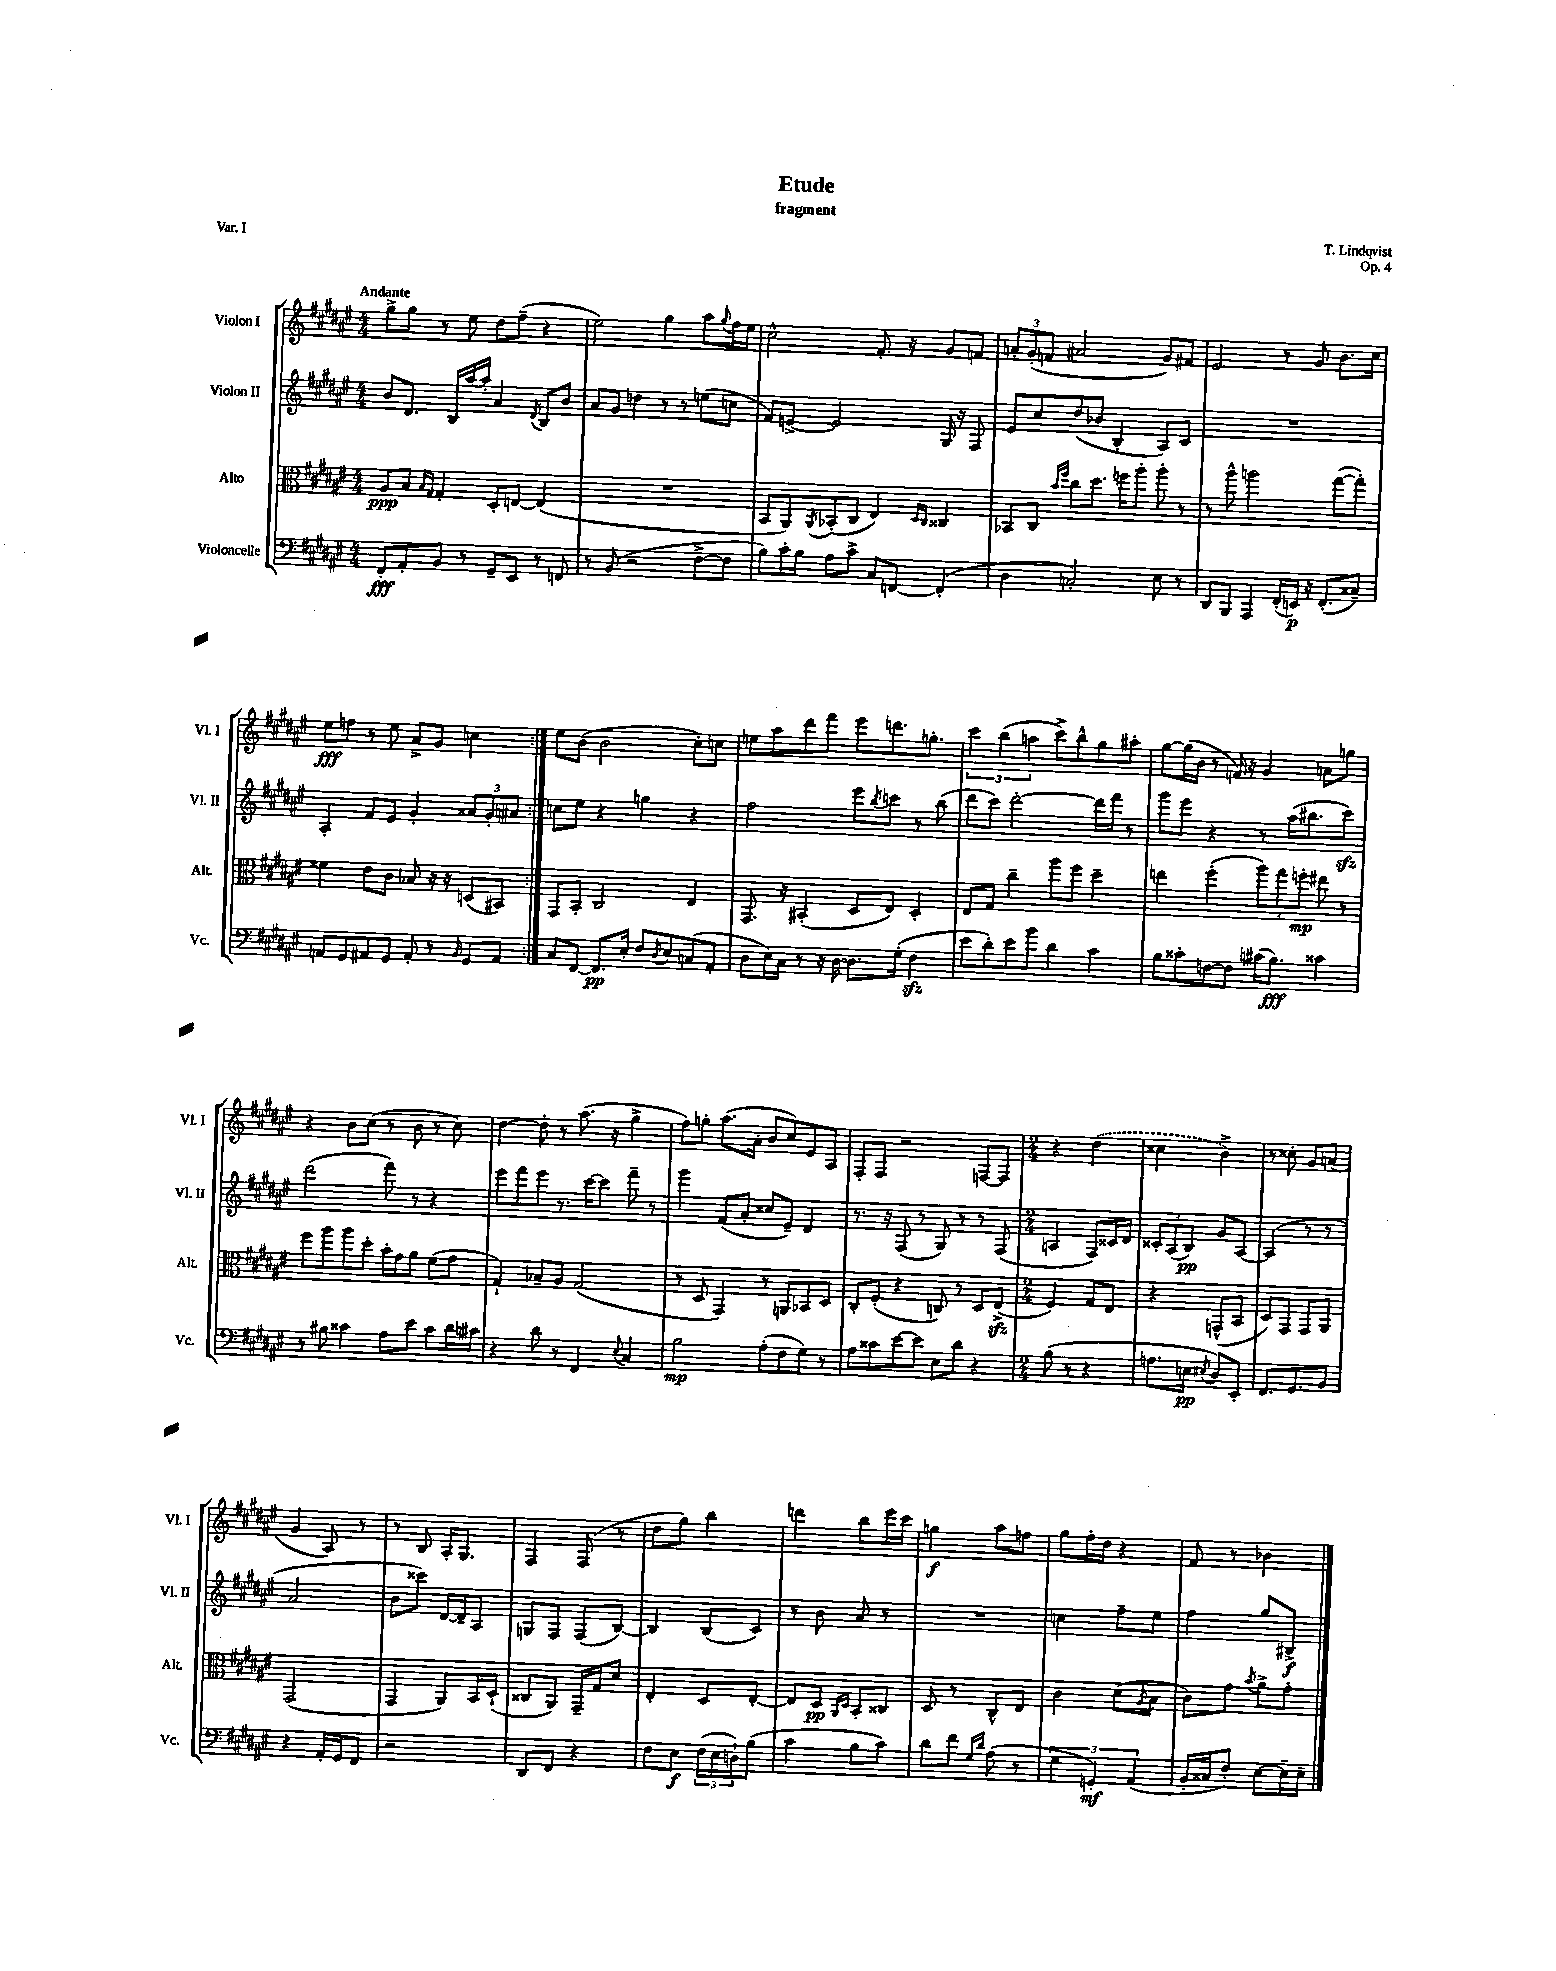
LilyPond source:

\header { title = "Etude" composer = "T. Lindqvist" subtitle = "fragment" opus = "Op. 4" piece = "Var. I" }
<<
\new StaffGroup <<
\new Staff = "s0" \with { instrumentName = "Violon I" shortInstrumentName = "Vl. I" } {
    \clef treble \key fis \major \numericTimeSignature \time 4/4 \tempo "Andante"
    \repeat volta 2 { gis''8-> gis''8 r8 eis''8 dis''8 fis''8--( r4 |
    eis''2) gis''4 ais''8 \appoggiatura { gis''8 } fis''16 eis''16 |
    cis''2-^ fis'8.-. r16 gis'8 f'8 |
    \tuplet 3/2 { a'8-. gis'8-.( f'8 } ais'2 gis'8) fis'8 |
    eis'2 r8 gis'8 b'8. cis''16 |
    eis''8\fff f''8 r8 eis''8 ais'8-> gis'8 c''4 | }
    eis''8 b'8( b'2 cis''8-.) c''8 |
    e''8 ais''8 dis'''8 fis'''8 eis'''8 d'''8. g''8.-. |
    \tuplet 3/2 { cis'''4 b''4( a''4 } cis'''8->) b''8-^ gis''8 ais''8-. |
    gis''8~ gis''16( b'16 r8 f'16) r16 gis'4 a'8 g''8 |
    r4 b'8 cis''8( r8 b'8 r8 cis''8) |
    dis''4~ dis''8-. r8 ais''8.( r16 gis''4-> |
    fis''8) g''8-. ais''8.( ais'16-. b'8 cis''8) eis'8 ais8 |
    fis8-. fis8 r2 f8~ f8 |
    \numericTimeSignature \time 2/4 r4 \once \slurDashed dis''4( |
    cisis''4 b'4->) |
    r8 cisis''8-. gis'8 a'8( |
    gis'4 ais8) r8 |
    r8 b8 ais16-. gis8. |
    fis4 fis8( r8 |
    dis''8 gis''8) b''4 |
    d'''4 b''8 eis'''16 cis'''16 |
    g''4\f ais''8 f''8 |
    gis''8 fis''16-. dis''16 r4 |
    fis'8 r8 bes'4 \bar "|." |
}
\new Staff = "s1" \with { instrumentName = "Violon II" shortInstrumentName = "Vl. II" } {
    \clef treble \key fis \major \numericTimeSignature \time 4/4
    \repeat volta 2 { b'8 dis'8. b16 ais''16~ ais''16-. ais'4 \acciaccatura { dis'8 } b8 b'8 |
    ais'8 gis'8 d''4 r8 r8 e''8( c''8 |
    fis'8) e'8~-> e'2 gis16 r16 fis8 |
    eis'8 cis''8 dis''8( bes'8 b4-. ais8) cis'8 |
    R1 |
    ais4-. fis'8 eis'8 gis'4-. \tuplet 3/2 { aisis'8 gis'8-. ais'8 } | }
    c''8 eis''8 r4 g''4 r4 |
    fis''2 eis'''8 \acciaccatura { b''8 } c'''8 r8 b''8( |
    dis'''8 cis'''8) dis'''2~-. dis'''16 fis'''16 r8 |
    gis'''8 eis'''8 r4 r8 ais''16( bis''8. cis'''8\sfz) |
    dis'''2( fis'''8) r8 r4 |
    eis'''8 fis'''8 eis'''8 r8. cis'''16~ cis'''8 fis'''8-- r8 |
    gis'''4 fis'8( ais'8-. cisis''8 eis'8--) dis'4 |
    r8. r16 fis8( r8 gis8) r8 r8 fis8( |
    \numericTimeSignature \time 2/4 a4 fis8) cisis'16 dis'16 |
    \tuplet 3/2 { cisis'8-. ais8( b8\pp) } gis'8 ais8~ |
    ais4( r8 r8 |
    ais'2 |
    b'8 cisis'''8) dis'16~ dis'16-- ais8 |
    g8 fis8 fis8( b8~) |
    b4 b8( cis'8) |
    r8 b'8 ais'8 r8 |
    R2 |
    c''4 fis''8-- eis''8 |
    fis''4 gis''8 bis8->\f \bar "|." |
}
\new Staff = "s2" \with { instrumentName = "Alto" shortInstrumentName = "Alt." } {
    \clef alto \key fis \major \numericTimeSignature \time 4/4
    \repeat volta 2 { ais8\ppp b8 \grace { b16 gis16 } gis4-. dis8-. e8~ e4( |
    R1 |
    b,8 ais,8) \acciaccatura { ais,8 } bes,8-.( cis8 eis4) \grace { dis16 cis16 } cisis4 |
    bes,8 cis8 \grace { b'16 fis''16 } cis''8 dis''8. f''16 ais''8-. ais''8-. r8 |
    r8 ais''8-^ a''2 gis''8~( gis''8-.) |
    fisis'4 eis'8 cis'8 bes8 r16 r16 d8( bis,8) | }
    gis,8 b,8-. cis2 eis4 |
    gis,8. r16 bis,4-.( dis8 eis8) dis4-. |
    eis8 gis8 cis''4-- ais''8 fis''8 dis''4-- |
    e''4 fis''4-.( \tuplet 3/2 { ais''8) gis''8 f''8-.\mp } eis''8 r8 |
    fis''8 ais''8 ais''8 dis''8-. b'16-. gis'16 ais'8 fis'8( gis'8 |
    gis4-!) bes8-- ais8 gis2( |
    r8 dis8 gis,4) r8 a,8 bes,8 dis8 |
    cis8-. fis8-.( r4 c8) r8 dis8 eis8->\sfz( |
    \numericTimeSignature \time 2/4 fis4) gis8 eis8 |
    r4 g,8-^( b,8 |
    dis8) gis,8 gis,8 ais,8 |
    gis,2( |
    gis,4 ais,8) b,16 dis16-!( |
    cisis8 ais,8) gis,16-- gis16 dis'8 |
    eis4-. dis8 eis8~-. |
    eis8 dis8\pp \grace { ais,16 dis16 } b,8-. cisis8 |
    dis8 r8 cis8-^ eis8 |
    cis'4 dis'8( \acciaccatura { ais8 } b8 |
    cis'8) gis'8 \acciaccatura { b'8 } ais'8-> gis'8-. \bar "|." |
}
\new Staff = "s3" \with { instrumentName = "Violoncelle" shortInstrumentName = "Vc." } {
    \clef bass \key fis \major \numericTimeSignature \time 4/4
    \repeat volta 2 { fis,8-.\fff ais,8-. b,8 r8 gis,8-- eis,8 r8 f,8 |
    r8 b,8( r2 fis8~-> fis8 |
    b8) cis'16-. b16 ais8 cis'8-> cis8 f,8~ f,4-.( |
    dis4 c2-.) eis8 r8 |
    dis,8 b,,8 ais,,4 fis,16-.( e,16\p) r16 fis,8.-.( cisis8--) |
    a,8 gis,8 ais,8 gis,8 ais,8-. r8 \grace { b,16 } gis,8 ais,8 | }
    cis8 fis,8~ fis,8.\pp eis16-. fis8 \acciaccatura { dis8 } eis8 c8( ais,8-. |
    dis8 eis16) cis16 r8 r16 dis16~ dis8. gis16-.( fis4\sfz |
    eis'8 dis'8-.) eis'8 b'8 dis'4 cis'4 |
    b8 cisis'8-. f8~ f8 cis'16( b8.\fff) cisis'4 |
    r8 bis8 cisis'4 ais8 eis'8 cisis'8 dis'16 cis'16 |
    r4 dis'8 r8 fis,4 \appoggiatura { eis8 } cis4 |
    b2\mp ais8-.( fis8 gis8) r8 |
    ais8 cisis'8 eis'8~ eis'8 eis8 dis'8 r4 |
    \numericTimeSignature \time 2/4 b8( r8 r4 |
    a8. e16\pp \acciaccatura { eis8 } dis8) eis,8-. |
    fis,8. gis,8. b,8 |
    r4 ais,16-. gis,16 fis,8 |
    r2 |
    dis,8 fis,8 r4 |
    fis8 eis8\f \tuplet 3/2 { fis16( eis16 d16-!) } b8( |
    cis'4 b8 cis'8) |
    dis'8 fis'8 \grace { gis16 dis'16 } ais8( r8 |
    \tuplet 3/2 { gis4 g,4-.\mf) ais,4( } |
    b,16-. cisis16 fis8-.) eis8~ eis16-- eis16-- \bar "|." |
}
>>
>>
\layout { \context { \Score \remove "Bar_number_engraver" } }
